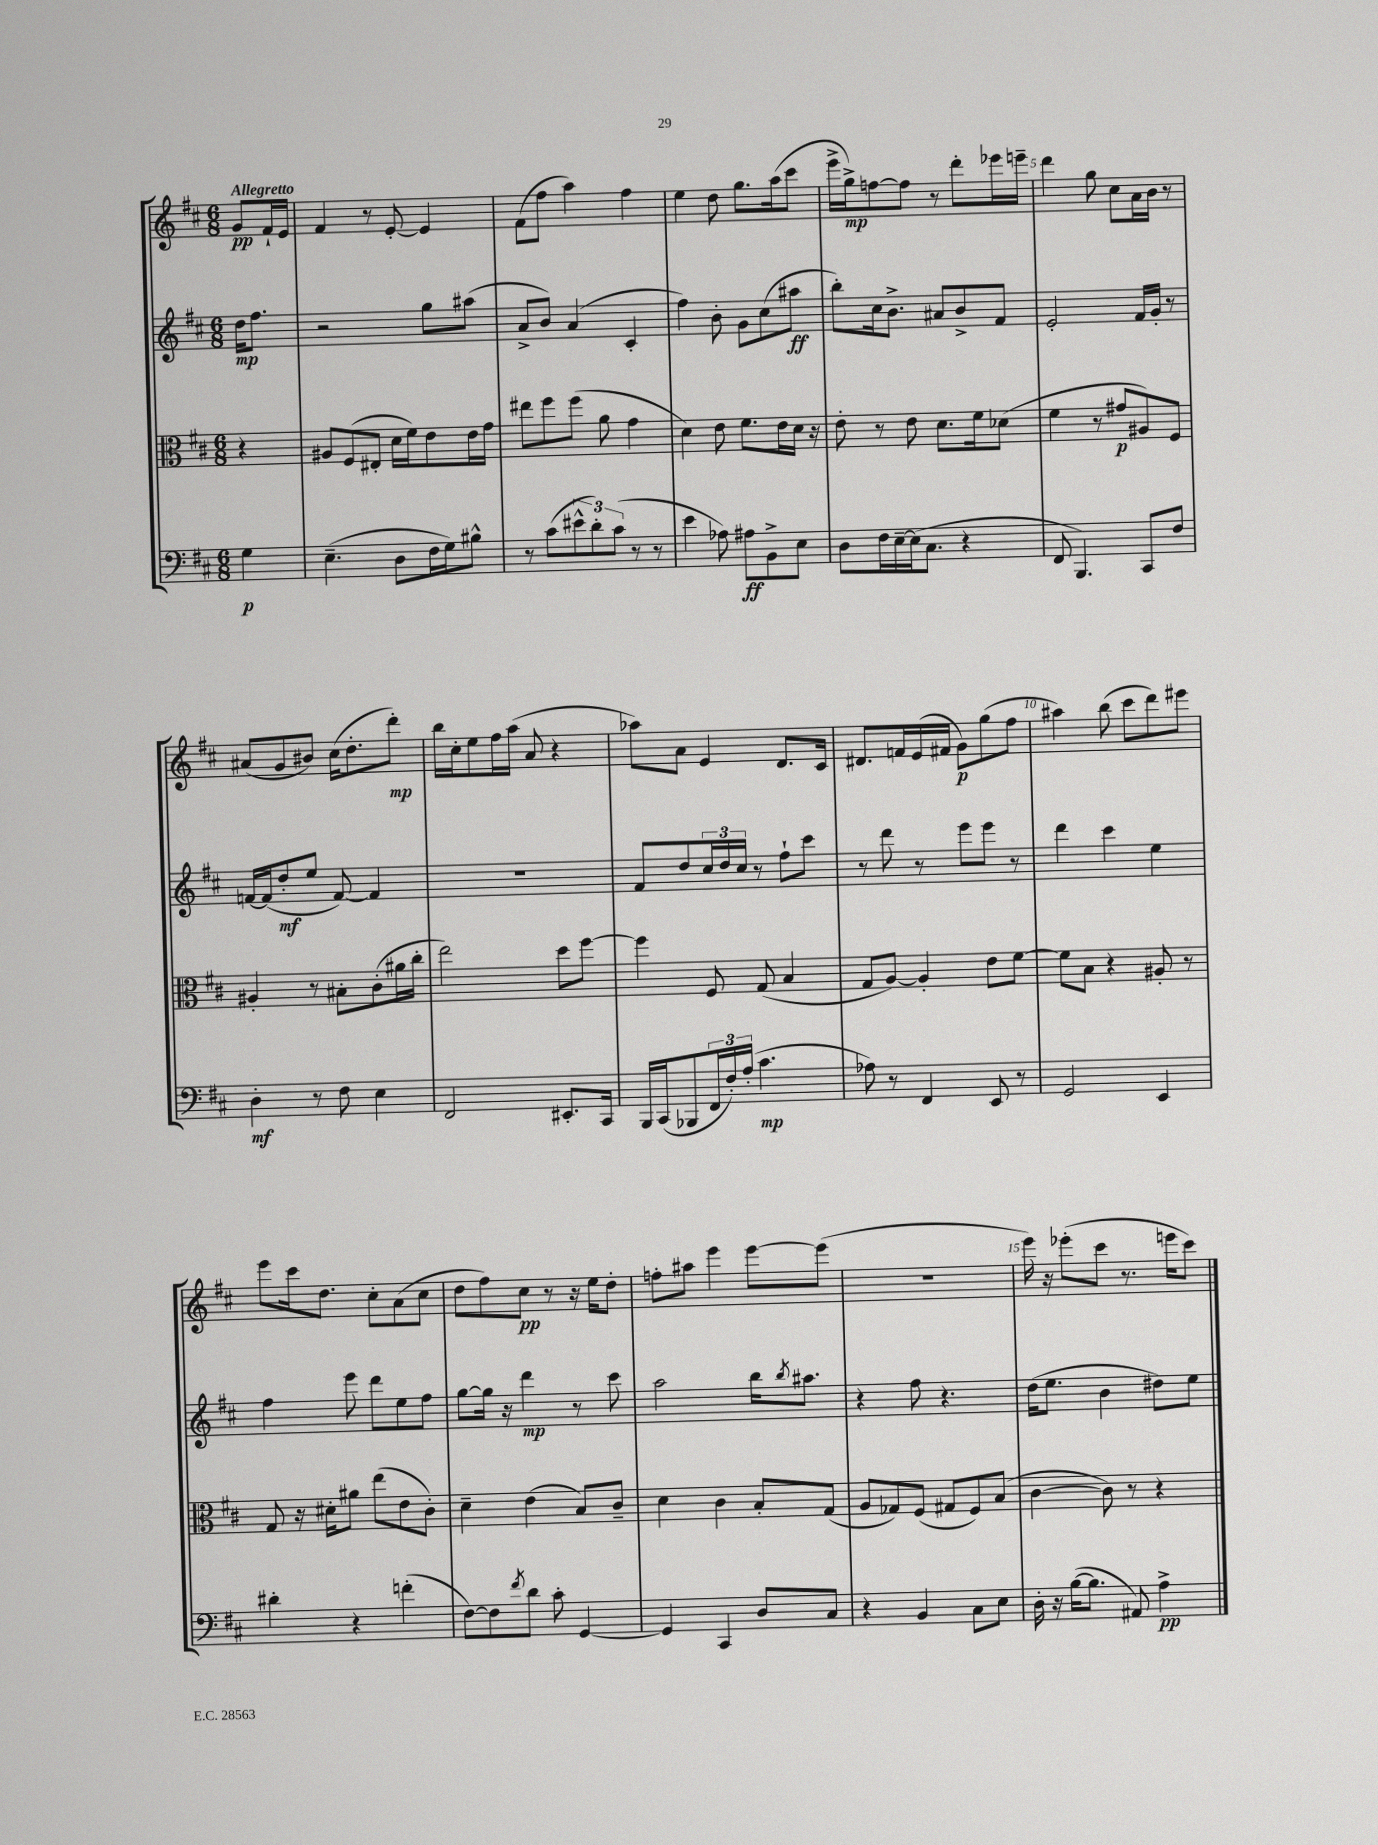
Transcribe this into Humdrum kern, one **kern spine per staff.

**kern	**dynam	**kern	**dynam	**kern	**dynam	**kern	**dynam
*part4	*part4	*part3	*part3	*part2	*part2	*part1	*part1
*staff4	*staff4	*staff3	*staff3	*staff2	*staff2	*staff1	*staff1
*clefF4	*	*clefC3	*	*clefG2	*	*clefG2	*
*k[f#c#]	*	*k[f#c#]	*	*k[f#c#]	*	*k[f#c#]	*
*M6/8	*	*M6/8	*	*M6/8	*	*M6/8	*
=	=	=	=	=	=	=	=
!	!	!	!	!	!	!LO:TX:a:B:t=Allegretto	!
4G\	p	4r	.	16dd\KL	mp	8g/L	pp
.	.	.	.	8.ff#\J	.	.	.
.	.	.	.	.	.	16f#`/L	.
.	.	.	.	.	.	16e/JJ	.
=1	=1	=1	=1	=1	=1	=1	=1
(4.E~\	.	8A#X/L	.	2r	.	4f#/	.
.	.	(8F#/	.	.	.	.	.
.	.	8E#X'/J	.	.	.	8r	.
8D\L	.	16d\LL	.	.	.	[8e'/	.
.	.	16f#\J)	.	.	.	.	.
16F#\L	.	8e\	.	8gg\L	.	4e/]	.
16G\J)	.	.	.	.	.	.	.
8B#X^^\J	.	16e\L	.	(8aa#X\J	.	.	.
.	.	16g\JJ	.	.	.	.	.
=2	=2	=2	=2	=2	=2	=2	=2
8r	.	8ee#X\L	.	8a^/L	.	(8f#\L	.
(8c#\L	.	8ff#\	.	8b/J)	.	8ff#\J	.
12e#X^^\	.	(8ff#\J	.	(4a/	.	4aa\)	.
12d'\)	.	.	.	.	.	.	.
.	.	8a\	.	.	.	.	.
(12c#\J	.	.	.	.	.	.	.
8r	.	4g\	.	4c#'/	.	4ff#\	.
8r	.	.	.	.	.	.	.
=3	=3	=3	=3	=3	=3	=3	=3
4e\	.	4d\)	.	4ff#\)	.	4ee\	.
8A-X\)	.	8e\	.	8b'\	.	8dd\	.
8A#X\L	ff	8.f#\L	.	8g\L	.	8.gg\L	.
8BB^\	.	.	.	(8cc#\	.	.	.
.	.	16e\L	.	.	.	(16aa\k	.
8E\J	.	16d\JJ	.	8aa#X\J	ff	8ccc#\J	.
.	.	16r	.	.	.	.	.
=4	=4	=4	=4	=4	=4	=4	=4
8D\L	.	8e'\	.	8bb'\L)	.	16eee^\LL	.
.	.	.	.	.	.	16gg^\J)	mp
16F#\L	.	8r	.	16cc#\k	.	[8ffn\	.
[16E~\	.	.	.	8.b^\J	.	.	.
(16E\J]	.	8e\	.	.	.	8ff\J]	.
8.C#\J	.	.	.	.	.	.	.
.	.	8.d\L	.	8a#X/L	.	8r	.
4r	.	.	.	8b^/	.	8ddd'\L	.
.	.	16f#\k	.	.	.	.	.
.	.	(8d-X\J	.	8f#/J	.	16eee-X\L	.
.	.	.	.	.	.	16eeen~\JJ	.
=5	=5	=5	=5	=5	=5	=5	=5
8FF#/	.	4f#\	.	2e'/	.	4ddd\	.
4.BBB/)	.	.	.	.	.	.	.
.	.	8r	.	.	.	8gg\	.
.	.	8g#X/L	p	.	.	8cc#\L	.
8CC#/L	.	8A#X/)	.	16f#/LL	.	16a\L	.
.	.	.	.	16g'/JJ	.	16b\JJ	.
8F#/J	.	8F#/J	.	8r	.	8r	.
!!LO:LB:g=z
=6	=6	=6	=6	=6	=6	=6	=6
4D'\	mf	4A#X'/	.	[16fn/LL	.	(8a#X/L	.
.	.	.	.	(16f/J]	.	.	.
.	.	.	.	8dd'/	mf	8g/	.
8r	.	8r	.	8ee/J	.	8b#X/J)	.
8F#\	.	8B#X'\L	.	[8f/)	.	(16cc#\KL	.
.	.	.	.	.	.	8.dd'\	.
4E\	.	(8c#'\	.	4f/]	.	.	.
.	.	16a#X\L	.	.	.	8ddd'\J)	mp
.	.	16cc#'\JJ	.	.	.	.	.
=7	=7	=7	=7	=7	=7	=7	=7
2FF#/	.	2ee\)	.	2.r	.	16bb\LL	.
.	.	.	.	.	.	16cc#'\J	.
.	.	.	.	.	.	8ee\	.
.	.	.	.	.	.	16ff#\L	.
.	.	.	.	.	.	(16aa\JJ	.
.	.	.	.	.	.	8a/	.
8.EE#X'/L	.	8dd\L	.	.	.	4r	.
.	.	[8ff#\J	.	.	.	.	.
16CC#/Jk	.	.	.	.	.	.	.
=8	=8	=8	=8	=8	=8	=8	=8
16BBB/LL	.	4ff#\]	.	8f#/L	.	8aa-X\L)	.
(16CC#/J	.	.	.	.	.	.	.
8BBB-X/	.	.	.	8dd/	.	8a\J	.
24FF#/L	.	8F#/	.	24cc#/L	.	4e/	.
24F#'/)	.	.	.	24dd/	.	.	.
(24A'/JJ	.	.	.	24cc#/JJ	.	.	.
4.c#\	mp	(8G/	.	8r	.	.	.
.	.	4B/	.	8ff#`\L	.	8.d/L	.
.	.	.	.	8ccc#\J	.	.	.
.	.	.	.	.	.	16c#/Jk	.
=9	=9	=9	=9	=9	=9	=9	=9
8A-X\)	.	8G/L	.	8r	.	8.d#X/L	.
8r	.	[8A/J)	.	8ddd\	.	.	.
.	.	.	.	.	.	16fn/L	.
4FF#/	.	4A'/]	.	8r	.	(16e/	.
.	.	.	.	.	.	16f#X/JJ	.
.	.	.	.	8eee\L	.	8g\L)	p
8EE/	.	8e\L	.	8eee\J	.	(8gg\	.
8r	.	[8f#\J	.	8r	.	8ff#\J	.
=10	=10	=10	=10	=10	=10	=10	=10
2GG/	.	8f#\L]	.	4ddd\	.	4aa#X\)	.
.	.	8B\J	.	.	.	.	.
.	.	4r	.	4ccc#\	.	(8bb\	.
.	.	.	.	.	.	8ccc#\L	.
4EE/	.	8A#X'/	.	4ee\	.	8ddd\)	.
.	.	8r	.	.	.	8eee#X\J	.
!!LO:LB:g=z
=11	=11	=11	=11	=11	=11	=11	=11
4d#X'\	.	8G/	.	4ff#\	.	8eee\L	.
.	.	16r	.	.	.	16ccc#\k	.
.	.	16d#X'\KL	.	.	.	8.dd\J	.
4r	.	8a#X\J	.	8eee\	.	.	.
.	.	(8ee\L	.	8ddd\L	.	8cc#'\L	.
(4fn'\	.	8e\	.	8ee\	.	(8a\	.
.	.	8c#'\J)	.	8ff#\J	.	8cc#\J	.
=12	=12	=12	=12	=12	=12	=12	=12
[8F#\L)	.	4d~\	.	[8gg\L	.	8dd\L	.
8F#\]	.	.	.	16gg\Jk]	.	8ff#\)	.
.	.	.	.	16r	.	.	.
8qf#/	.	.	.	.	.	.	.
8d\J	.	(4e\	.	4ddd\	mp	8cc#\J	pp
8c#'\	.	.	.	.	.	8r	.
[4GG/	.	8B/L)	.	8r	.	16r	.
.	.	.	.	.	.	16ee\KL	.
.	.	8c#~/J	.	8ccc#\	.	8dd'\J	.
=13	=13	=13	=13	=13	=13	=13	=13
4GG/]	.	4d\	.	2aa\	.	8ffn'\L	.
.	.	.	.	.	.	8aa#X\J	.
4CC#/	.	4c#\	.	.	.	4eee\	.
8D/L	.	8B'/L	.	16bb\KL	.	[8eee\L	.
.	.	.	.	8qbb/	.	.	.
.	.	.	.	8.aa#X\J	.	.	.
8C#/J	.	(8G/J	.	.	.	(8eee\J]	.
=14	=14	=14	=14	=14	=14	=14	=14
4r	.	8A/L	.	4r	.	2.r	.
.	.	8G-X/)	.	.	.	.	.
4BB/	.	(8F#/J	.	8ff#\	.	.	.
.	.	8G#X/L	.	4.r	.	.	.
8C#\L	.	8F#/)	.	.	.	.	.
8E\J	.	(8B/J	.	.	.	.	.
=15	=15	=15	=15	=15	=15	=15	=15
16D'\	.	[4c#\	.	(16dd\KL	.	16eee\)	.
16r	.	.	.	8.ee\J	.	16r	.
([16B\KL	.	.	.	.	.	(8eee-X'\L	.
8.B\J]	.	.	.	.	.	.	.
.	.	8c#\])	.	4b\	.	8ccc#\J	.
8AA#X/)	.	8r	.	.	.	8.r	.
4A^\	pp	4r	.	8dd#X\L)	.	.	.
.	.	.	.	.	.	16eeen\KL	.
.	.	.	.	8ee\J	.	8ccc#\J)	.
==	==	==	==	==	==	==	==
*-	*-	*-	*-	*-	*-	*-	*-
